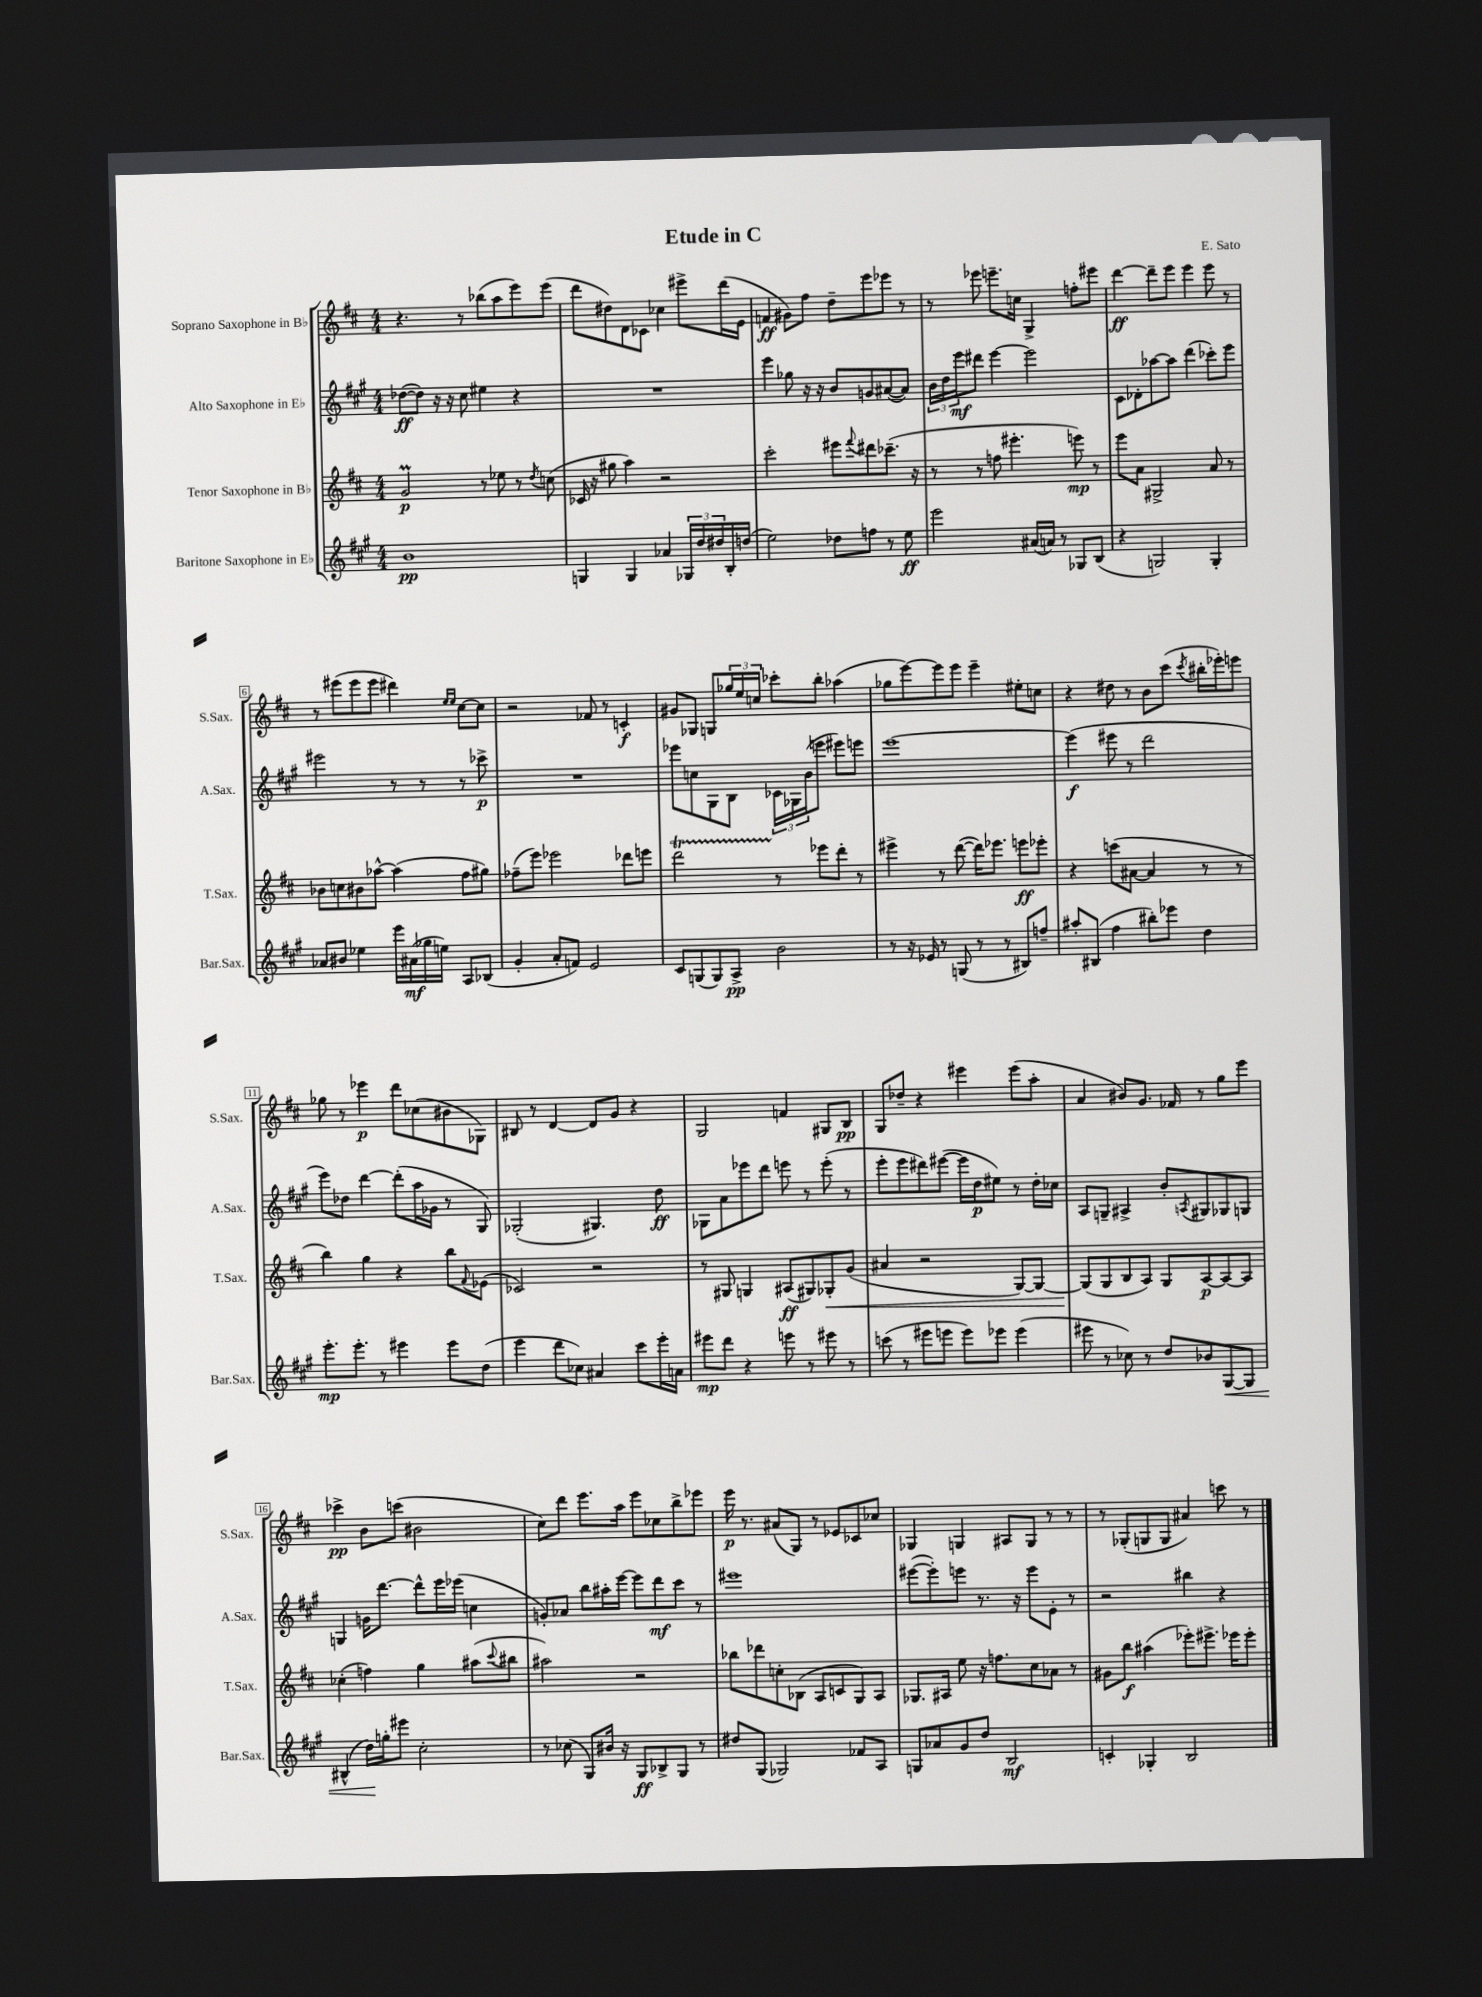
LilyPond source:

\header { title = "Etude in C" composer = "E. Sato" }
<<
\new StaffGroup <<
\new Staff = "s0" \with { instrumentName = "Soprano Saxophone in Bb" shortInstrumentName = "S.Sax." } {
    \clef treble \key d \major \numericTimeSignature \time 4/4
    r4. r8 bes''8( a''8 e'''8) e'''8( |
    d'''8 dis''8) d'8 ces'8 ces''4 eis'''8-> d'''16( e'16 |
    f'4\ff gis'8) fis''8 d''8-- e'''8 ees'''8 r8 |
    r8 ees'''8 e'''8.-- c''16 g4-> f''8-. eis'''8 |
    d'''4~\ff d'''8-- e'''8 e'''4 e'''8 r8 |
    r8 eis'''8( eis'''8 eis'''8 dis'''4) \grace { e''16 e''16 } cis''8~ cis''8 |
    r2 fes'8 r8 c'4-.\f |
    gis'8 ges8 g8 \tuplet 3/2 { ges''16 e''16 c''16 } ces'''8-. b''8-. aes''4( |
    ges''8 e'''8~) e'''8 e'''8 e'''4-- eis''8-. c''8 |
    r4 dis''8 r8 b'8 cis'''8( \acciaccatura { cis'''8 } bis''16-. ees'''16-.) e'''8 |
    ges''8 r8 ees'''4\p d'''8 ces''8( bis'8 ges8) |
    bis8 r8 d'4~ d'8 g'8 r4 |
    g2 f'4 gis8 b8\pp |
    g8 des''8-- r4 eis'''4 eis'''8( a''8-. |
    a'4 bis'8) g'8. fes'16 r8 g''8 e'''8 |
    ces'''4->\pp b'8 c'''8( bis'2 |
    cis''8) d'''8 e'''8. a''16 e'''8 ces''8 b''8-> ees'''8 |
    e'''16\p r8. ais'8( g8) r8 ees'8 ces'8 ces''8 |
    ges4 g4 ais8 g8 r8 r8 |
    r8 ges8-.( g8 g8 ais'4) c'''8 r8 \bar "|." |
}
\new Staff = "s1" \with { instrumentName = "Alto Saxophone in Eb" shortInstrumentName = "A.Sax." } {
    \clef treble \key a \major \numericTimeSignature \time 4/4
    des''8~\ff( des''8) r16 r16 cis''8 eis''4 r4 |
    R1 |
    e'''4 ges''8 r16 r16 b'8 g'8 ais'8~( ais'8) |
    \tuplet 3/2 { b'16 d''16 e'''16\mf } dis'''8 e'''4~ e'''2 |
    cis'8 des'8-. aes''8~ aes''8 d'''4( ces'''8-.) e'''8 |
    eis'''2 r8 r8 r8 ces'''8->\p |
    R1 |
    ees'''8 c''8 gis8 b8 \tuplet 3/2 { ces'16 ges16 b'16( } e'''8 eis'''8) e'''8 |
    e'''1~ |
    e'''4\f( eis'''8 r8 d'''2 |
    e'''8) des''8 d'''4~ d'''8-.( a''16 ges'16 r8 gis8) |
    ges2-.( gis4.) d''8\ff |
    ges8 a'8 ees'''8 d'''8 e'''8 r8 e'''8-.( r8 |
    e'''8-. e'''8 dis'''8) eis'''8~( eis'''16 d''16\p eis''8) r8 d''16-. ces''16 |
    a8 g8-- ais4-> b'8-. \acciaccatura { a8 } gis8 ges8 g8 |
    g4 g'16 d'''8.~ d'''8-^ e'''16 ees'''16( c''4 |
    g'8-.) aes'8 b''8 ais''16-. e'''16~ e'''8 d'''8\mf cis'''8 r8 |
    eis'''1 |
    eis'''8~( eis'''8-.) e'''8 r8. r16 e'''8 e'8-. r8 |
    r2 bis''4 r4 \bar "|." |
}
\new Staff = "s2" \with { instrumentName = "Tenor Saxophone in Bb" shortInstrumentName = "T.Sax." } {
    \clef treble \key d \major \numericTimeSignature \time 4/4
    g'2\prall\p r8 ees''8 r8 \acciaccatura { d''8 } c''8( |
    ces'16 r16 gis''8 a''4) r2 |
    cis'''2-. eis'''8 \appoggiatura { fis'''8 } dis'''8 ces'''8.--( r16 |
    r8 r8 f''8 eis'''4.-. e'''8\mp) r8 |
    e'''8 a'8 gis2-> a'8 r8 |
    bes'8 c''8 bis'8 aes''8~-^ aes''4( fis''8 gis''8) |
    fes''8--( e'''8) ees'''2 des'''8 e'''8 |
    d'''2\startTrillSpan r8\stopTrillSpan ees'''8 d'''8-. r8 |
    eis'''4-> r8 d'''8~( d'''16) ees'''8. e'''8\ff ees'''8-. |
    r4 c'''8( ais'8~ ais'4 r8 r8 |
    b''4) g''4 r4 b''8 \appoggiatura { fis'8 } ees'8( |
    ces'2) r2 |
    r8 gis8 g4 ais8\ff( gis8) ges8-.\< g'8( |
    ais'4 r2 g8~) g8~ |
    g8\!( g8 b8 a8) g8 a8~\p a8~ a8 |
    ces''4-.( f''4) g''4 ais''8( \appoggiatura { cis'''8 } bis''8 |
    ais''2) r2 |
    bes''8 des'''8 c''8-. bes8( a8 c'8 g8) a8 |
    ges8. ais16 e''8 r16 f''8. cis''8 aes'8 r8 |
    gis'8 b''8\f ais''4( ees'''8-.) eis'''8.-> ees'''16 ees'''8-. \bar "|." |
}
\new Staff = "s3" \with { instrumentName = "Baritone Saxophone in Eb" shortInstrumentName = "Bar.Sax." } {
    \clef treble \key a \major \numericTimeSignature \time 4/4
    b'1\pp |
    g4 g4 aes'4 \tuplet 3/2 { ges16 d''16 dis''16 } b16-. d''16( |
    e''2) des''8 f''8 r8 e''8\ff |
    e'''2 ais'16( a'16) r8 ges8 b8( |
    r4 g2) g4-. |
    aes'8 bis'8 ees''4 e'''16 ais'16\mf( ges''16 e''16) a8 bes8( |
    gis'4-. a'8-. f'8) e'2 |
    cis'8 g8( g8) a8->\pp b'2 |
    r8 r16 ees'16 r8 g8( r8 r8 bis8) f''8-- |
    ais''8-. bis8( fis''4 bis''8-.) ees'''8 d''4 |
    e'''8.-.\mp e'''8.-. r8 eis'''4 eis'''8 d''8( |
    e'''4 d'''8 ces''8) ais'4 cis'''8 e'''16-. a'16 |
    eis'''8\mp d'''8 r4 e'''8 r8 eis'''8 r8 |
    c'''8( r8 eis'''8 e'''8 e'''8) ees'''8 ees'''4( |
    eis'''8 r8 ces''8) r8 d''8 bes'8 gis8~\< gis8 |
    bis4-^( d''16\!) g''16-. eis'''8 cis''2-. |
    r8 ces''8( gis8) bis'16 r16 gis8\ff bes8-> gis8 r8 |
    dis''8 gis8( ges2) fes'8 a8 |
    g8 aes'8 gis'8 d''8 b2\mf |
    c'4-. ges4-. b2 \bar "|." |
}
>>
>>
\layout { \context { \Score \override BarNumber.stencil = #(make-stencil-boxer 0.1 0.3 ly:text-interface::print) } }
